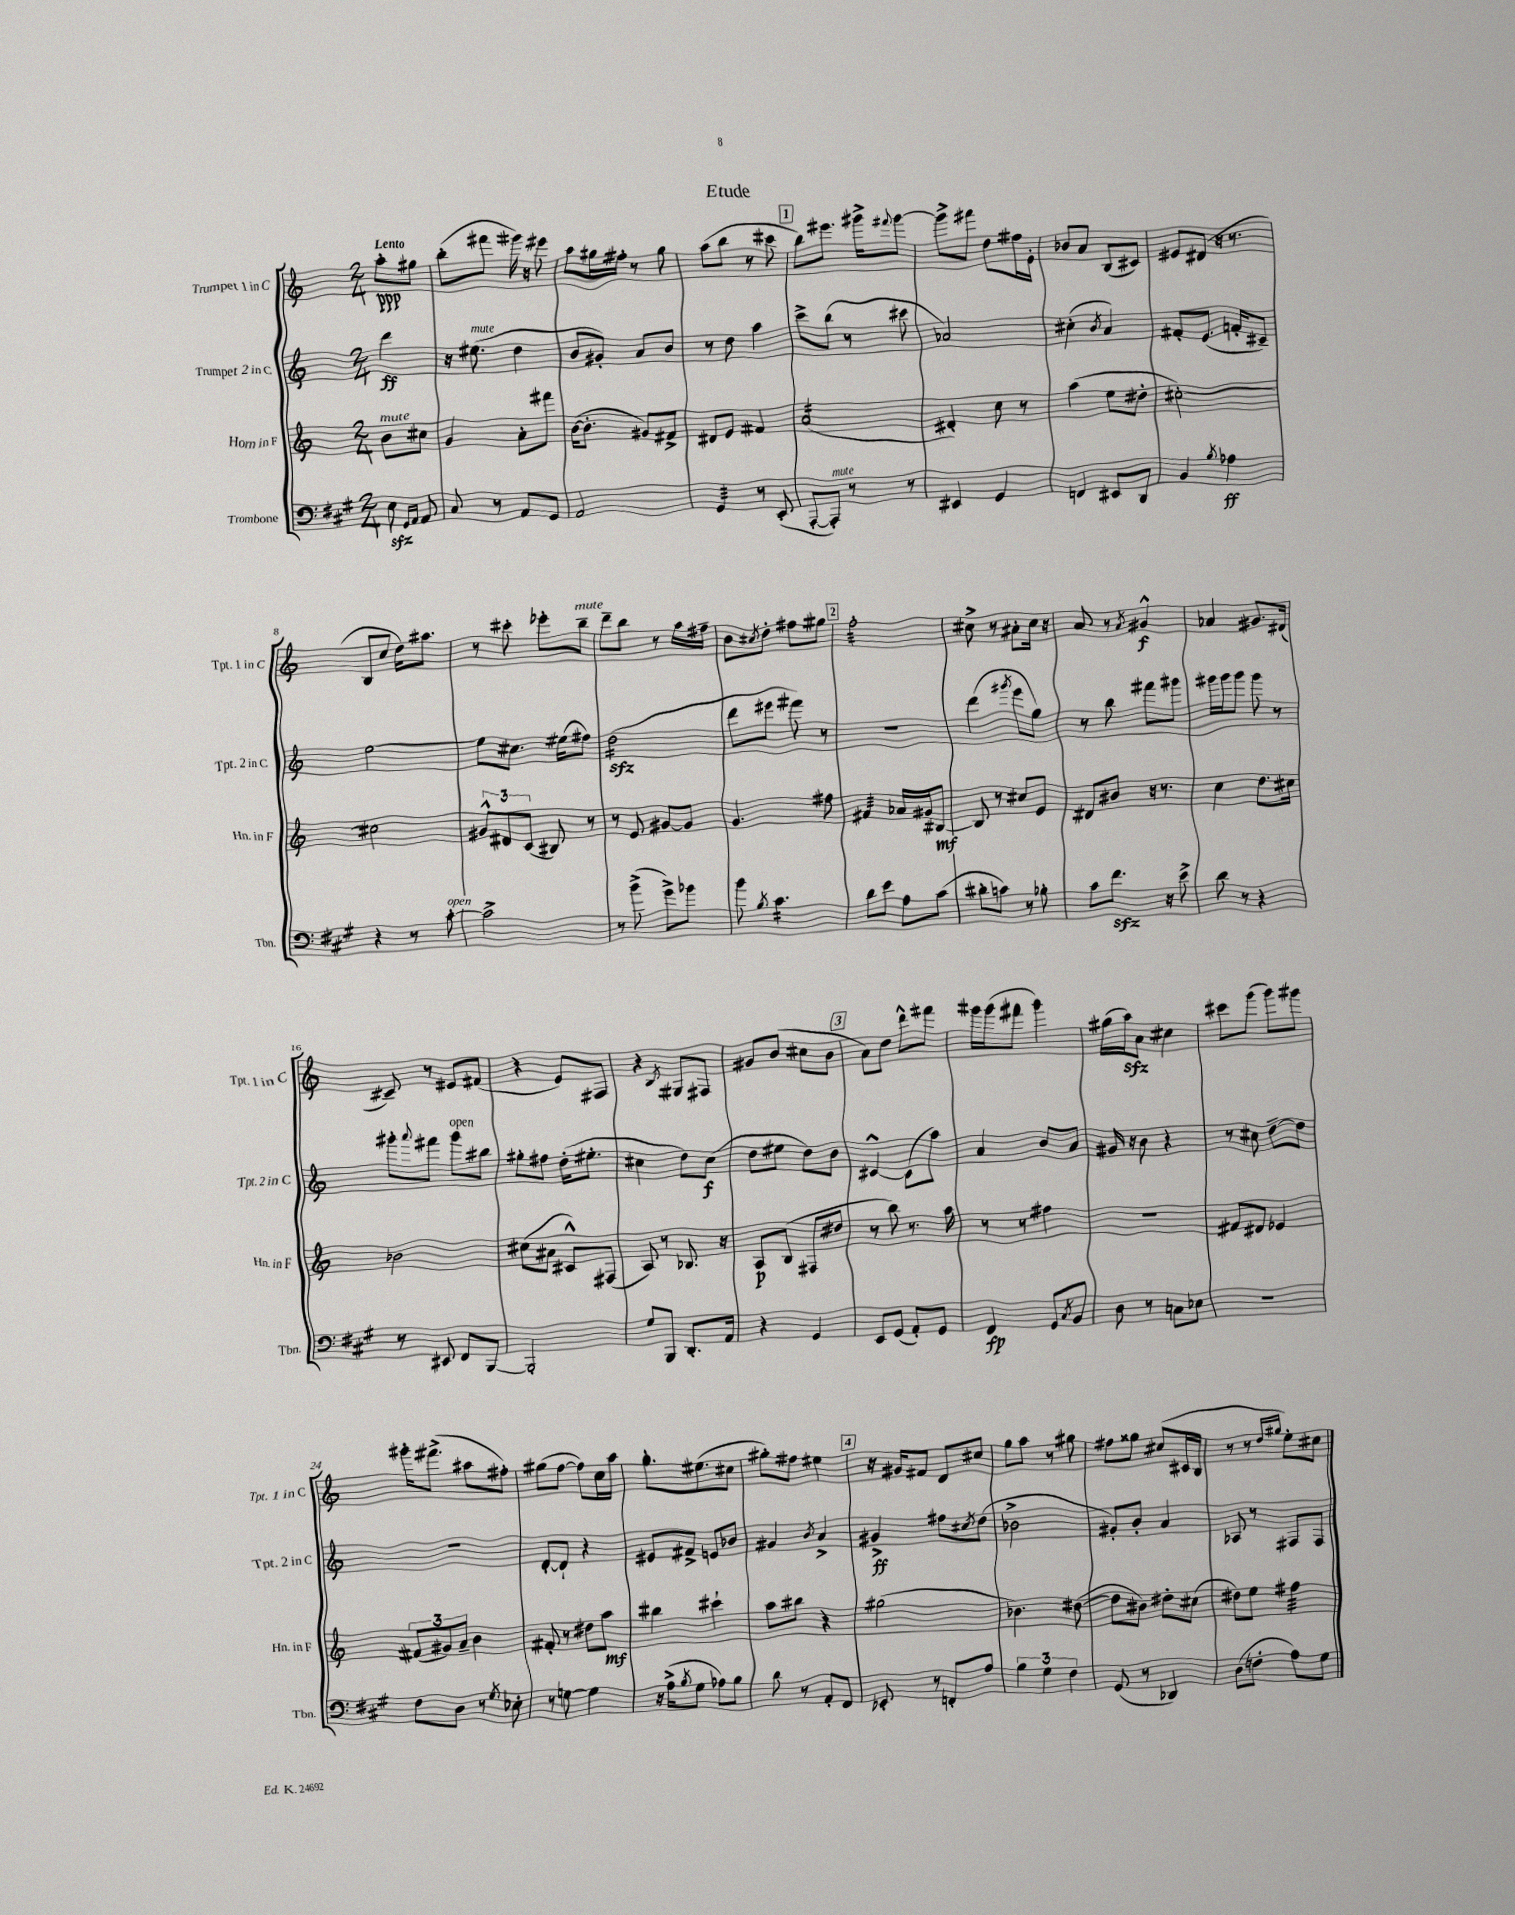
\header { title = "Etude" }
<<
\new StaffGroup <<
\new Staff = "s0" \with { instrumentName = "Trumpet 1 in C" shortInstrumentName = "Tpt. 1 in C" } {
    \clef treble \key c \major \numericTimeSignature \time 2/4 \partial 4 \tempo "Lento"
    a''8-.\ppp gis''8 |
    b''8-.( fis'''8 gis'''16) r16 eis'''8 |
    a''8 gis''16 fis''16-. r8 gis''8 |
    a''8( b''8 r8 cis'''8 |
    \mark \markup { \box "1" } b''8) eis'''8. gis'''16-> \appoggiatura { fis'''8 } gis'''8~ |
    gis'''8-> fis'''8 d''8 fis''16 e'16-. |
    bes'8 a'8 b8( cis'8) |
    eis'8 dis'8( r16 r8. |
    b8 c''8 d''16) ais''8. |
    r8 cis'''8-. ees'''8-. b''8--^\markup { \italic "mute" } |
    d'''8-- b''8 r8 a''16 fis''16-- |
    b'8 \acciaccatura { cis''8 } d''8-. fis''8 gis''8 |
    \mark \markup { \box "2" } f''2:32-. |
    cis''8-> r8 ais'8-. cis''16 r16 |
    a'8 r8 \acciaccatura { a'8 } gis'4-^\f |
    aes'4 gis'8. dis'16( |
    cis'8--) r8 eis'8 fis'8( |
    r4 e'8) fis8 |
    r4 \acciaccatura { b8 } gis8 fis8 |
    gis'8 b'8( cis''8 b'8 |
    \mark \markup { \box "3" } a'8) d''8 d'''8-^ fis'''8 |
    gis'''16 gis'''16( fis'''8 gis'''4) |
    gis''16( a''16\sfz) a'8 cis''4 |
    cis'''8 g'''8( g'''8) gis'''8 |
    gis'''16-. fis'''8.->( ais''8 fis''8-.) |
    gis''8( f''8~ f''8) c''16 a''16 |
    g''8.-. eis''8.( cis''8 |
    gis''8-.) fis''8 eis''4 |
    \mark \markup { \box "4" } r16 gis'16 fis'8 d'8 cis''8 |
    g''8 a''8 r8 gis''8 |
    fis''8 gisis''8 cis''8( cis'16 b16 |
    r8 r8 \grace { d''16 gis''16 } e''8-.) cis''8 \bar "|." |
}
\new Staff = "s1" \with { instrumentName = "Trumpet 2 in C" shortInstrumentName = "Tpt. 2 in C" } {
    \clef treble \key c \major \numericTimeSignature \time 2/4 \partial 4
    d'''4\ff |
    r16 eis''8.^\markup { \italic "mute" }( d''4 |
    b'8 gis'8-.) a'8 b'8 |
    r8 d''8 a''4 |
    \mark \markup { \box "1" } c'''8-> b''8( r8 cis'''8 |
    aes'2) |
    cis''4-.( \acciaccatura { b'8 } a'4) |
    fis'8-. e'8.( f'16-. cis'8--) |
    e''2~ |
    e''8 cis''8. eis''16( fis''8) |
    d''2:16\sfz( |
    d'''8 eis'''8 fis'''8) r8 |
    \mark \markup { \box "2" } R2 |
    d'''4( \acciaccatura { gis'''8 } e'''8 g''8) |
    r8 b''8 fis'''8 gis'''8 |
    gis'''16 gis'''16 gis'''8 gis'''8 r8 |
    gis'''8-. \appoggiatura { a'''8 } fis'''8 gis'''8^\markup { \italic "open" } bis''8 |
    gis''8-. fis''8 d''16-.( eis''8.-. |
    cis''4 d''8) cis''8\f( |
    d''8 eis''8 d''8) b'8 |
    \mark \markup { \box "3" } cis'4~-^ cis'8( a''8) |
    a'4 b'8 a'8 |
    gis'16 r16 b'8 r4 |
    r8 cis''8 d''8~-- d''8 |
    r2 |
    d'8~-. d'8-! r4 |
    eis'8 fis'8-> e'8 bes'8 |
    gis'4 \acciaccatura { b'8 } a'4-> |
    \mark \markup { \box "4" } gis'4->\ff fis''8 \acciaccatura { cis''8 } d''8( |
    bes'2-> |
    gis'8-.) b'8-. a'4 |
    aes8 r8 fis8 fis8 \bar "|." |
}
\new Staff = "s2" \with { instrumentName = "Horn in F" shortInstrumentName = "Hn. in F" } {
    \clef treble \key c \major \numericTimeSignature \time 2/4 \partial 4
    b'8^\markup { \italic "mute" } cis''8 |
    g'4 a'8-. fis'''8 |
    b'16~( b'8.-. gis'8) fis'8-> |
    dis'8 e'8 fis'4 |
    \mark \markup { \box "1" } a'2:16( |
    dis'4-.) c''8 r8 |
    a''4( e''8 dis''8-. |
    cis''2~-.) |
    cis''2 |
    \tuplet 3/2 { gis'8-^ dis'8 c'8( } bis8) r8 |
    r8 e'8 gis'8~ gis'8 |
    g'4. fis''8 |
    \mark \markup { \box "2" } fis'4:32 aes'16 gis'16 bis8~\mf |
    bis8 r8 cis''8 e'8 |
    dis'8 bis'8 r16 r8. |
    c''4 d''8. cis''16 |
    bes'2 |
    cis''8( ais'8 cis'8-^) fis8( |
    a8) r8 bes8. r16 |
    a8\p b8( fis8 dis''8 |
    \mark \markup { \box "3" } r8 b''8) r8. a''16 |
    r8 r8 fis''4 |
    R2 |
    fis'8 dis'8 ees'4 |
    \tuplet 3/2 { fis'8( gis'8) a'8-- } b'4 |
    fis'8-. r8 dis''8 a''8\mf |
    bis''4 cis'''4-! |
    a''8 bis''8 r4 |
    \mark \markup { \box "4" } gis''2( |
    bes'4.) dis''8~( |
    dis''8 bis'8) dis''8-. cis''8( |
    dis''8) e''8 fis''4:32 \bar "|." |
}
\new Staff = "s3" \with { instrumentName = "Trombone" shortInstrumentName = "Tbn." } {
    \clef bass \key a \major \numericTimeSignature \time 2/4 \partial 4
    e8\sfz \grace { gis,16 a,16 } a,8 |
    cis8 r8 a,8 gis,8 |
    a,2 |
    gis,4:32 r8 e,8-.( |
    \mark \markup { \box "1" } a,,8~-. a,,8-.^\markup { \italic "mute" }) r8 r8 |
    eis,4 gis,4 |
    f,4 eis,8 d,8 |
    b,4 \acciaccatura { b8 } aes4\ff |
    r4 r8 cis'8~-.^\markup { \italic "open" } |
    cis'2-> |
    r8 b'8->( gis'8->) bes'8 |
    b'8 \acciaccatura { b8 } cis'4.:16 |
    \mark \markup { \box "2" } d'8 e'8 a8 cis'8( |
    dis'8-. c'8) r8 bes8-. |
    cis'8 fis'8.\sfz r16 e'8-> |
    d'8 r8 r4 |
    r8 eis,8 fis,8 b,,8~ |
    b,,2-. |
    gis8 b,,8 d,8.-. a,16 |
    r4 gis,4 |
    \mark \markup { \box "3" } e,8 gis,8( a,8-.) gis,8 |
    fis,4\fp gis,8 \acciaccatura { cis8 } b,8 |
    d8 r8 c8 ees8 |
    R2 |
    fis8 d8 r8 \acciaccatura { gis8 } ees8-. |
    r8 g8~ g4 |
    r16 a16->( \acciaccatura { b8 } gis8 aes8) b8 |
    d'8 r8 a,8-. fis,8 |
    \mark \markup { \box "4" } ees,8-. r8 f,8-. a8 |
    \tuplet 3/2 { b4 gis4 fis4 } |
    gis,8( r8 des,4) |
    d8( f8-. a8) gis8 \bar "|." |
}
>>
>>
